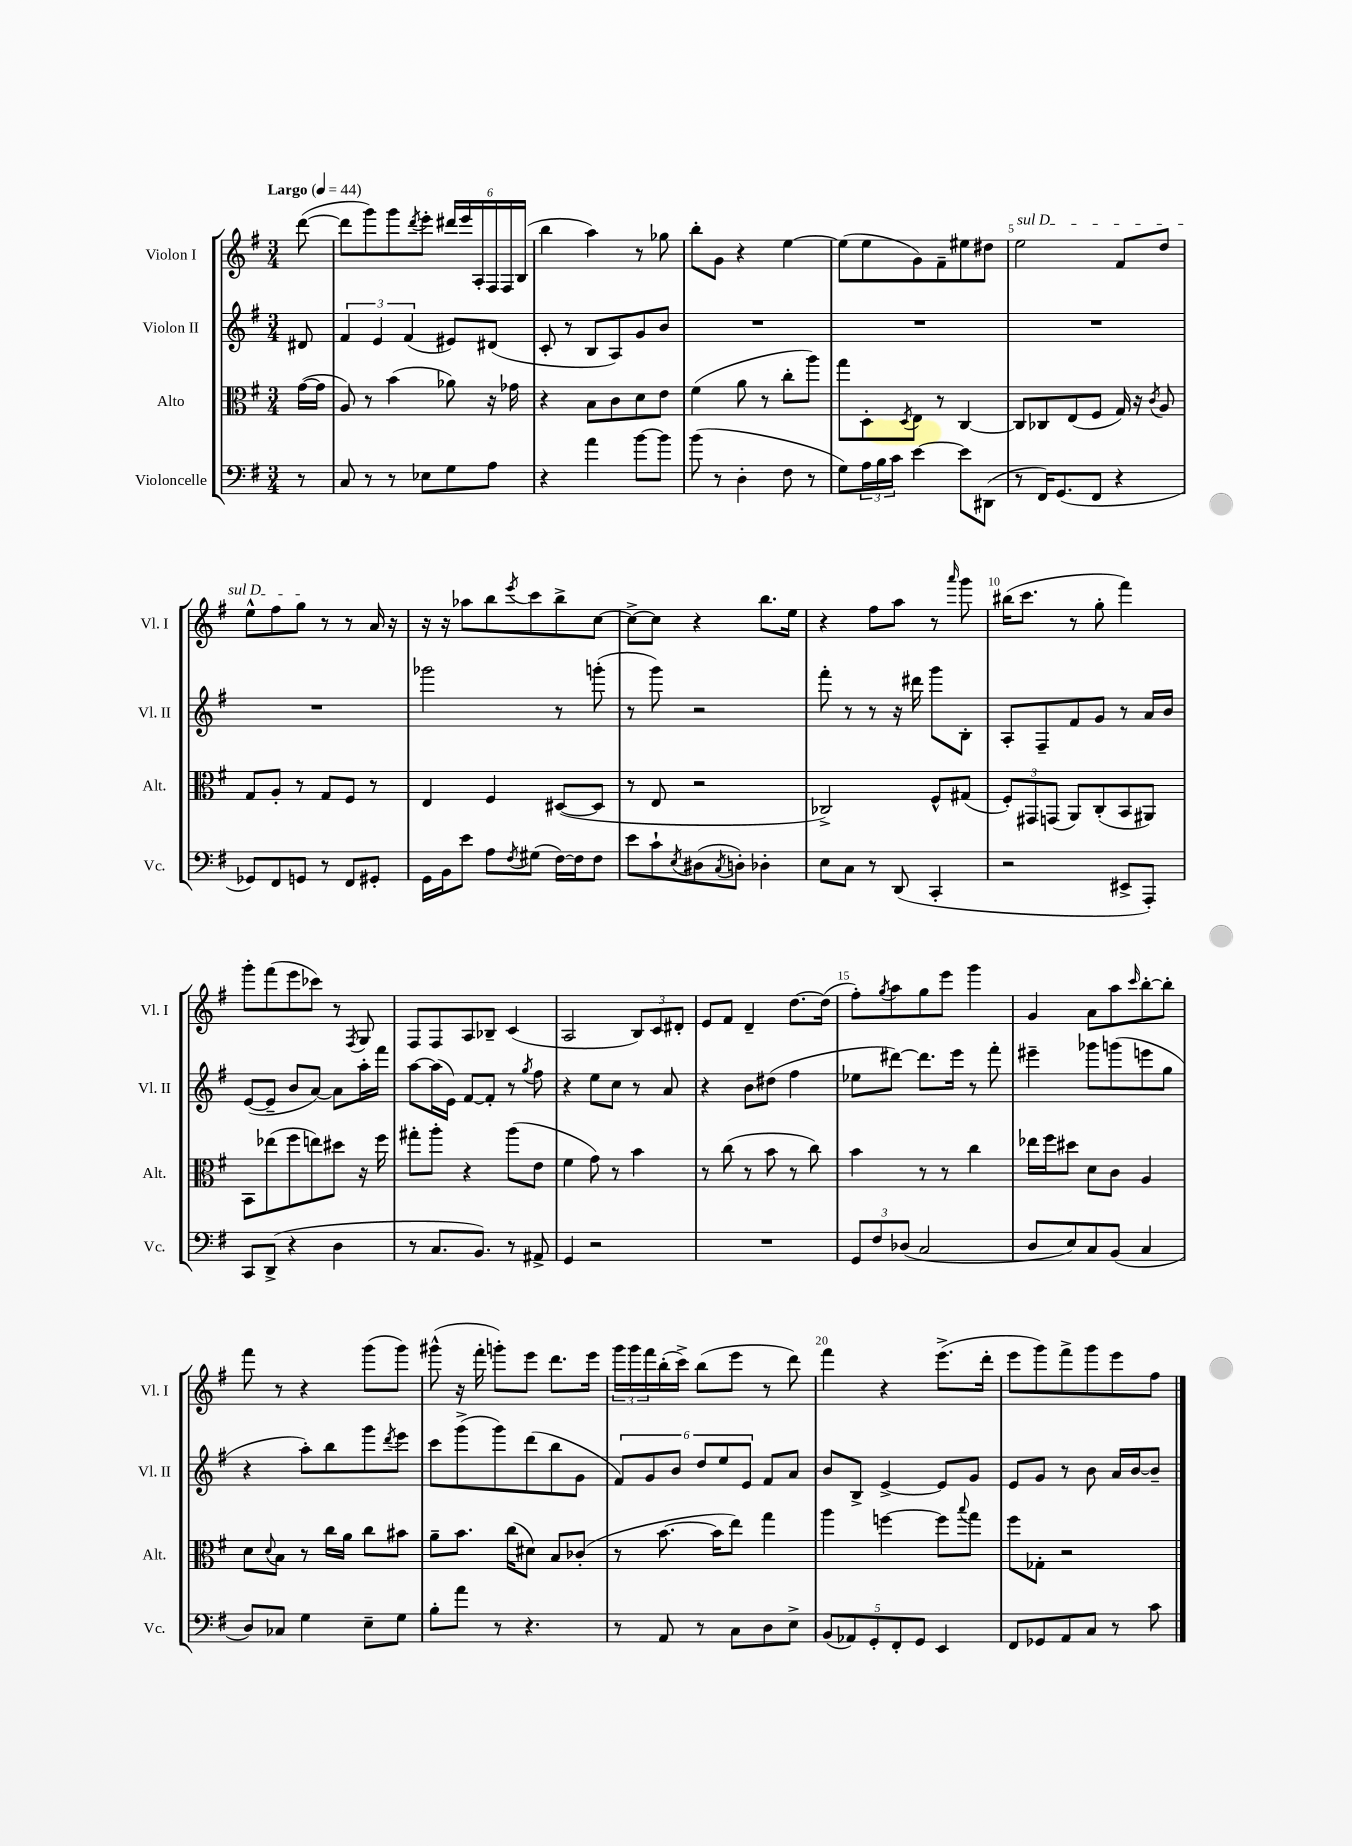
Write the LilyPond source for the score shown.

<<
\new StaffGroup <<
\new Staff = "s0" \with { instrumentName = "Violon I" shortInstrumentName = "Vl. I" } {
    \clef treble \key g \major \numericTimeSignature \time 3/4 \partial 8 \tempo "Largo" 4 = 44
    d'''8~( |
    d'''8 g'''8) g'''8 \acciaccatura { d'''8 } e'''8-. \tuplet 6/4 { dis'''16 e'''16 a16-. fis16 fis16 b16( } |
    b''4 a''4) r8 ges''8 |
    b''8-. g'8 r4 e''4~ |
    e''8( e''8 g'8) fis'8-- eis''8 dis''8 |
    \once \override TextSpanner.bound-details.left.text = \markup { \italic "sul D" } e''2\startTextSpan fis'8 d''8 |
    e''8-^ fis''8 g''8\stopTextSpan r8 r8 a'16 r16 |
    r16 r16 aes''8 b''8 \acciaccatura { e'''8 } c'''8 b''8-> c''8~ |
    c''8~-> c''8 r4 b''8. e''16 |
    r4 fis''8 a''8 r8 \grace { a'''16 } g'''8 |
    bis''16( c'''8. r8 g''8-. fis'''4) |
    g'''8-. fis'''8( e'''8 ces'''8) r8 \acciaccatura { fis8 } g8 |
    fis8 fis8 a8 bes8-- c'4( |
    a2 \tuplet 3/2 { b8) c'8 dis'8-. } |
    e'8 fis'8 d'4-- d''8.~ d''16( |
    fis''8-.) \acciaccatura { g''8 } a''8 g''8 e'''8 g'''4 |
    g'4 a'8 a''8 \grace { c'''16 } b''8~-. b''8-. |
    fis'''8 r8 r4 g'''8( g'''8) |
    gis'''8-^( r16 fis'''16-. g'''8-.) e'''8 d'''8. e'''16 |
    \tuplet 3/2 { g'''16 g'''16 fis'''16 } b''16-.( c'''16->) b''8( e'''8 r8 d'''8) |
    fis'''4 r4 e'''8.->( d'''16-. |
    e'''8 g'''8) fis'''8-> g'''8 e'''8 fis''8 \bar "|." |
}
\new Staff = "s1" \with { instrumentName = "Violon II" shortInstrumentName = "Vl. II" } {
    \clef treble \key g \major \numericTimeSignature \time 3/4 \partial 8
    dis'8 |
    \tuplet 3/2 { fis'4 e'4 fis'4( } eis'8) dis'8( |
    c'8-. r8 b8 a8) g'8 b'8 |
    R2. |
    R2. |
    R2. |
    R2. |
    ges'''2 r8 g'''8-.( |
    r8 g'''8) r2 |
    fis'''8-. r8 r8 r16 dis'''16 g'''8 b8-. |
    a8-. fis8-- fis'8 g'8 r8 a'16 b'16 |
    e'8~( e'8-- b'8 a'8~) a'8 a''16-. fis'''16 |
    a''8~ a''16( e'16) fis'8~ fis'8-. r8 \acciaccatura { g''8 } fis''8 |
    r4 e''8 c''8 r8 a'8 |
    r4 b'8 dis''8( fis''4 |
    ees''8 dis'''8~) dis'''8. e'''16 r8 fis'''8-. |
    eis'''4-- ges'''8 g'''8( e'''8 g''8 |
    r4 a''8-.) b''8 g'''8 \acciaccatura { d'''8 } e'''8 |
    c'''8 g'''8->( g'''8) d'''8( b''8 g'8 |
    \tuplet 6/4 { fis'8) g'8 b'8 d''8 e''8 e'8 } fis'8 a'8 |
    b'8 b8-> e'4~-> e'8 g'8 |
    e'8 g'8 r8 b'8 a'16 b'16~ b'8-- \bar "|." |
}
\new Staff = "s2" \with { instrumentName = "Alto" shortInstrumentName = "Alt." } {
    \clef alto \key g \major \numericTimeSignature \time 3/4 \partial 8
    g'16~( g'16 |
    a8) r8 b'4( aes'8) r16 ges'16 |
    r4 b8 c'8 d'8 e'8 |
    fis'4( a'8 r8 c''8-. a''8) |
    g''8 d8-. \acciaccatura { d8 } e8 r8 c4~ |
    c8 ces8 e8( fis8 g16) r16 \acciaccatura { c'8 } a8 |
    g8 a8-. r8 g8 fis8 r8 |
    e4 fis4 dis8~( dis8 |
    r8 e8 r2 |
    ces2->) fis8-^ gis8( |
    \tuplet 3/2 { fis8-.) gis,8 g,8( } a,8) c8-.( b,8 ais,8) |
    b,8 ees''8( fis''8 e''8) dis''8 r16 fis''16 |
    gis''8-. a''8-. r4 a''8( e'8 |
    fis'4 g'8) r8 b'4 |
    r8 c''8( r8 b'8 r8 c''8) |
    b'4 r8 r8 c''4 |
    ees''16 fis''16 dis''8 d'8 c'8 a4 |
    d'8 \appoggiatura { d'8 } b8 r8 c''16 a'16 c''8 bis'8 |
    a'8-- b'8. c''16( dis'8) b8 ces'8-.( |
    r8 b'8.~ b'16 e''8) g''4 |
    a''4 f''4~ f''8 \appoggiatura { b''8 } g''8 |
    fis''8 ges8-. r2 \bar "|." |
}
\new Staff = "s3" \with { instrumentName = "Violoncelle" shortInstrumentName = "Vc." } {
    \clef bass \key g \major \numericTimeSignature \time 3/4 \partial 8
    r8 |
    c8 r8 r8 ees8 g8 a8 |
    r4 a'4 b'8~ b'8 |
    b'8( r8 d4-. fis8 r8 |
    g8) \tuplet 3/2 { a16 b16 c'16 } e'4~ e'8 dis,8( |
    r8 fis,16) g,8.( fis,8 r4 |
    ges,8) fis,8 g,8 r8 fis,8 gis,8-. |
    g,16 b,16 e'8 a8 \acciaccatura { fis8 } gis8( fis16~) fis16 fis8 |
    e'8 c'8-! \acciaccatura { e8 } dis8( \acciaccatura { c8 } d8-.) des4-. |
    e8 c8 r8 d,8( c,4-. |
    r2 eis,8-> a,,8-.) |
    c,8 d,8->( r4 d4 |
    r8 c8. b,8.) r8 ais,8-> |
    g,4 r2 |
    R2. |
    \tuplet 3/2 { g,8 fis8 des8( } c2 |
    d8 e8) c8 b,8( c4 |
    d8) ces8 g4 e8-- g8 |
    b8-. a'8 r8 r4. |
    r8 a,8 r8 c8 d8 e8-> |
    \tuplet 5/4 { b,8( aes,8) g,8-. fis,8-. g,8 } e,4 |
    fis,8 ges,8 a,8 c8 r8 c'8 \bar "|." |
}
>>
>>
\layout { \context { \Score \override BarNumber.break-visibility = ##(#f #t #t) barNumberVisibility = #(every-nth-bar-number-visible 5) } }
